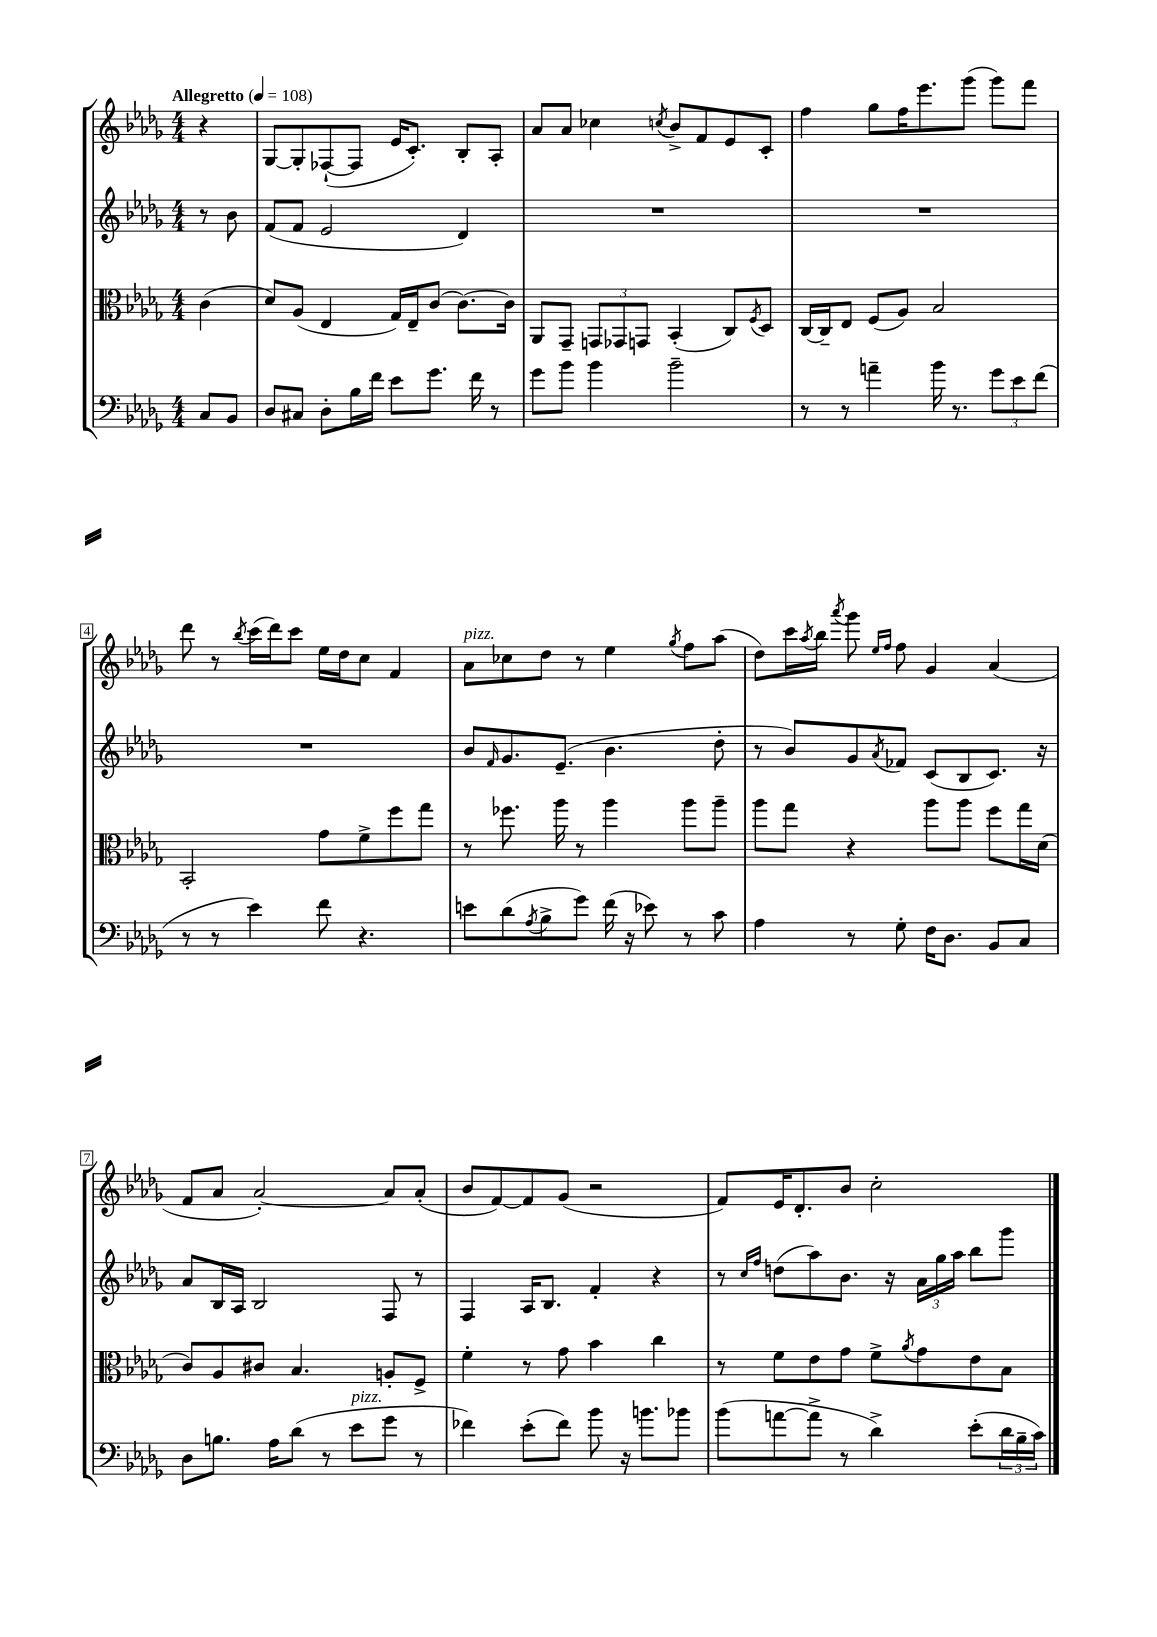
<<
\new StaffGroup <<
\new Staff = "s0" {
    \clef treble \key des \major \numericTimeSignature \time 4/4 \partial 4 \tempo "Allegretto" 4 = 108
    r4 |
    ges8~ ges8-. fes8~-!( fes8 ees'16 c'8.-.) bes8-. aes8-. |
    aes'8 aes'8 ces''4 \acciaccatura { c''8 } bes'8-> f'8 ees'8 c'8-. |
    f''4 ges''8 f''16 ees'''8. ges'''8( ges'''8) f'''8 |
    des'''8 r8 \acciaccatura { bes''8 } c'''16( des'''16) c'''8 ees''16 des''16 c''8 f'4 |
    aes'8^\markup { \italic "pizz." } ces''8 des''8 r8 ees''4 \acciaccatura { ges''8 } f''8 aes''8( |
    des''8) c'''16 \acciaccatura { aes''8 } bes''16 \acciaccatura { aes'''8 } ges'''8 \grace { ees''16 f''16 } f''8 ges'4 aes'4( |
    f'8 aes'8 aes'2~-.) aes'8 aes'8-.( |
    bes'8 f'8~) f'8 ges'8( r2 |
    f'8) ees'16 des'8.-. bes'8 c''2-. \bar "|." |
}
\new Staff = "s1" {
    \clef treble \key des \major \numericTimeSignature \time 4/4 \partial 4
    r8 bes'8 |
    f'8( f'8 ees'2 des'4) |
    R1 |
    R1 |
    R1 |
    bes'8 \grace { f'16 } ges'8. ees'8.--( bes'4. des''8-. |
    r8 bes'8) ges'8 \acciaccatura { aes'8 } fes'8 c'8( bes8 c'8.) r16 |
    aes'8 bes16 aes16 bes2 f8 r8 |
    f4 aes16 bes8. f'4-. r4 |
    r8 \grace { c''16 f''16 } d''8( aes''8) bes'8. r16 \tuplet 3/2 { aes'16 ges''16 aes''16 } bes''8 ges'''8 \bar "|." |
}
\new Staff = "s2" {
    \clef alto \key des \major \numericTimeSignature \time 4/4 \partial 4
    c'4( |
    des'8) aes8( ees4 ges16) ees16-- c'8( c'8.~) c'16 |
    aes,8 ges,8-- \tuplet 3/2 { g,8 ges,8 g,8 } bes,4-.( c8) \acciaccatura { f8 } des8 |
    c16~ c16-- ees8 f8( aes8) bes2 |
    bes,2-. ges'8 f'8-> f''8 ges''8 |
    r8 fes''8. aes''16 r8 aes''4 aes''8 aes''8-- |
    aes''8 ges''8 r4 aes''8 aes''8 f''8 ges''16 des'16( |
    c'8) aes8 cis'8 bes4. a8-. f8-> |
    f'4-. r8 ges'8 bes'4 c''4 |
    r8 f'8 ees'8 ges'8 f'8-> \acciaccatura { aes'8 } ges'8 ees'8 bes8 \bar "|." |
}
\new Staff = "s3" {
    \clef bass \key des \major \numericTimeSignature \time 4/4 \partial 4
    c8 bes,8 |
    des8 cis8 des8-. bes16 f'16 ees'8 ges'8. f'16 r8 |
    ges'8 bes'8 bes'4 bes'2-- |
    r8 r8 a'4-- bes'16 r8. \tuplet 3/2 { ges'8 ees'8 f'8( } |
    r8 r8 ees'4) f'8 r4. |
    e'8 des'8( \acciaccatura { aes8 } bes8-> ges'8) f'16( r16 ees'8) r8 c'8 |
    aes4 r8 ges8-. f16 des8. bes,8 c8 |
    des8 b8. aes16 des'8( r8 ees'8^\markup { \italic "pizz." } ges'8 r8 |
    fes'4) ees'8-.( fes'8) bes'8 r16 b'8. bes'8 |
    bes'8( a'8~ a'8-> r8 des'4->) ees'8-.( \tuplet 3/2 { des'16 bes16-- c'16) } \bar "|." |
}
>>
>>
\layout { \context { \Score \override BarNumber.stencil = #(make-stencil-boxer 0.1 0.3 ly:text-interface::print) } }
